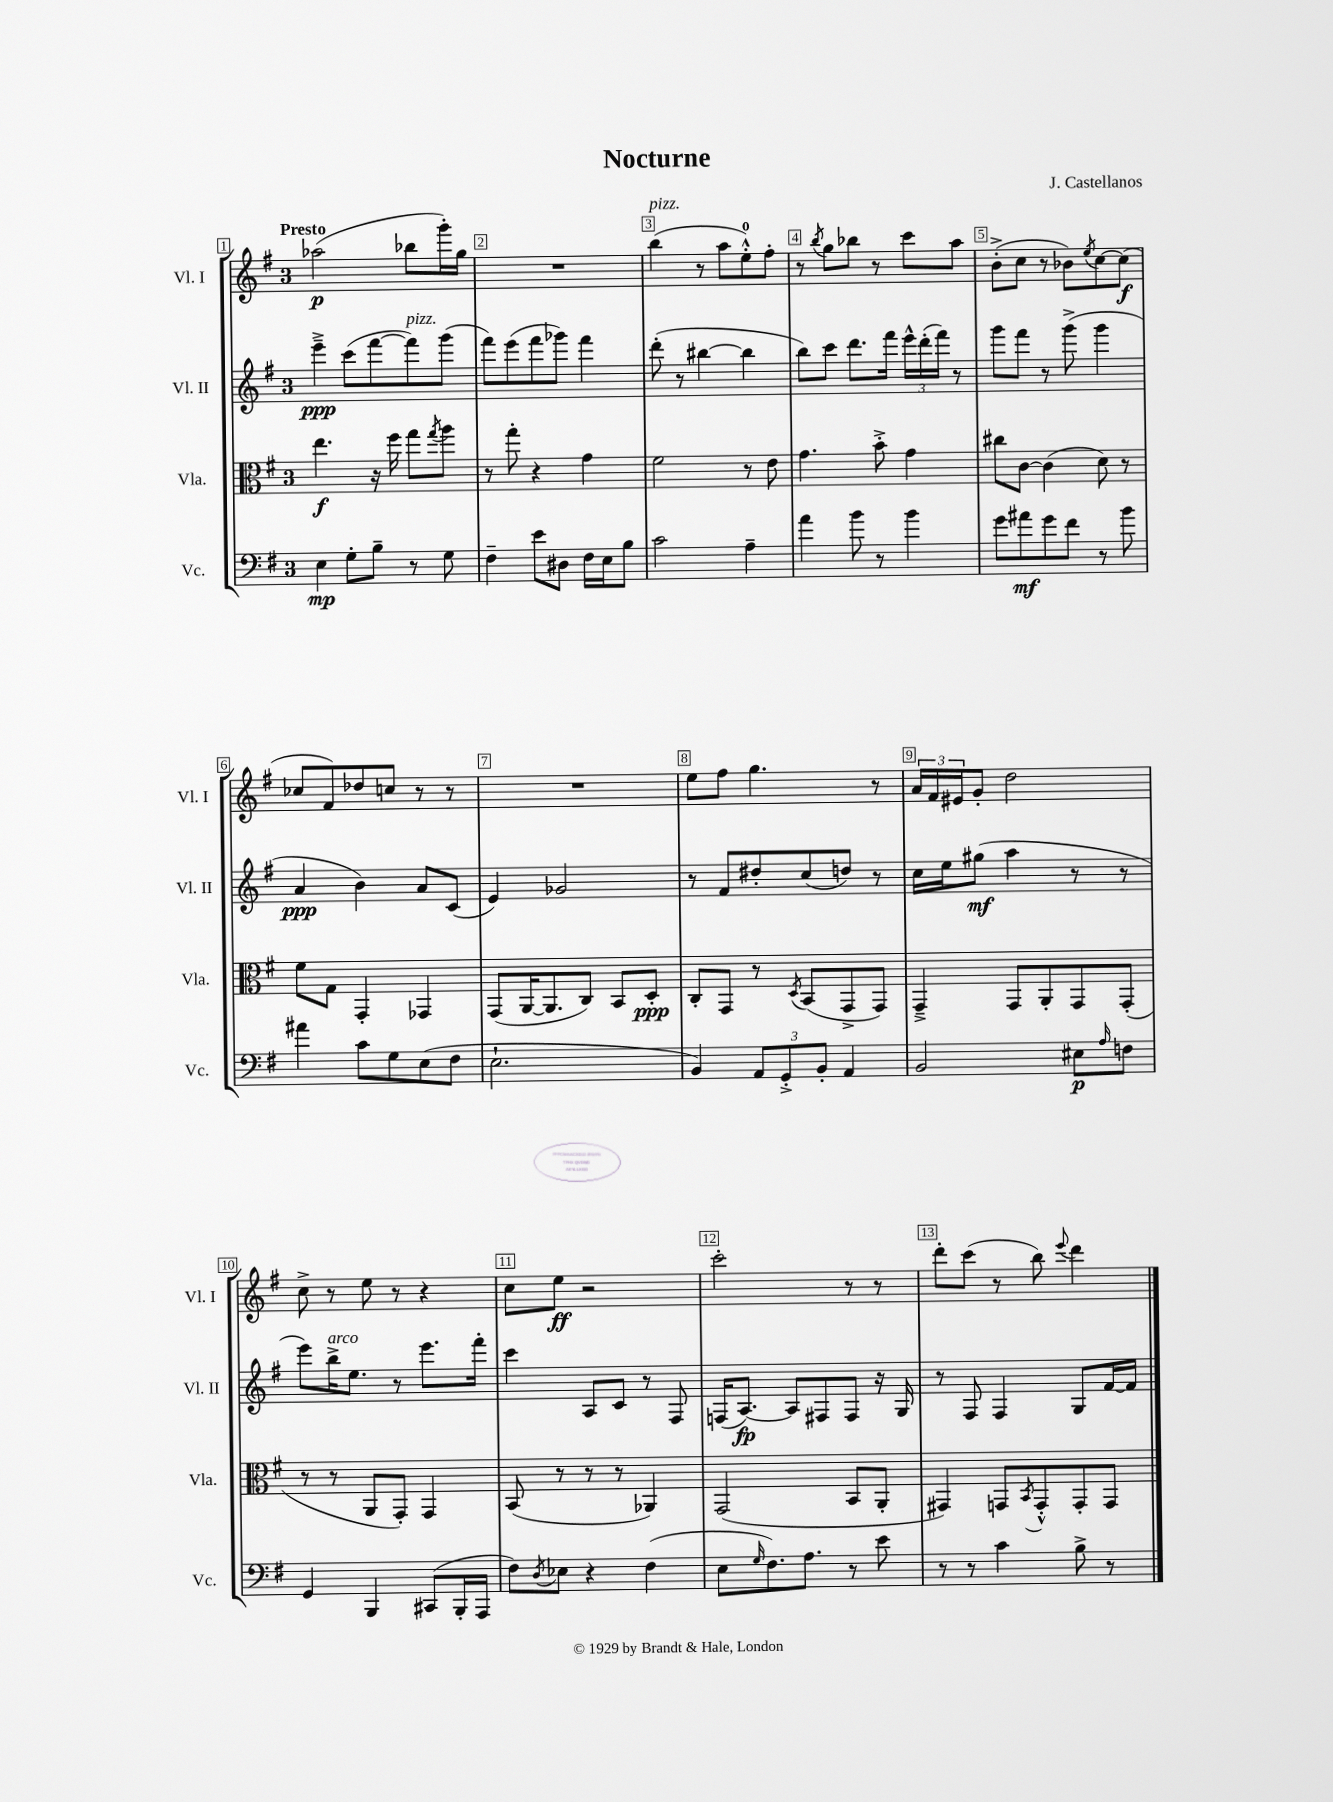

**kern	**dynam	**kern	**dynam	**kern	**dynam	**kern	**dynam
*part4	*part4	*part3	*part3	*part2	*part2	*part1	*part1
*staff4	*staff4	*staff3	*staff3	*staff2	*staff2	*staff1	*staff1
*I"Vc.	*	*I"Vla.	*	*I"Vl. II	*	*I"Vl. I	*
*I'Vc.	*	*I'Vla.	*	*I'Vl. II	*	*I'Vl. I	*
*clefF4	*	*clefC3	*	*clefG2	*	*clefG2	*
*k[f#]	*	*k[f#]	*	*k[f#]	*	*k[f#]	*
*M3/4	*	*M3/4	*	*M3/4	*	*M3/4	*
=1	=1	=1	=1	=1	=1	=1	=1
!	!	!	!	!	!	!LO:TX:a:B:t=Presto	!
4E\	mp	4.ee\	f	4eee~^\	ppp	(2aa-X\	p
8G'\L	.	.	.	(8ccc\L	.	.	.
8B~\J	.	16r	.	[8fff#\	.	.	.
.	.	16ff#\	.	.	.	.	.
!	!	!	!	!LO:TX:a:i:t=pizz.	!	!	!
8r	.	8gg\L	.	8fff#\])	.	8bb-X\L	.
.	.	8qgg/	.	.	.	.	.
8G\	.	8aa\J	.	(8ggg\J	.	16ggg'\L)	.
.	.	.	.	.	.	16gg\JJ	.
=2	=2	=2	=2	=2	=2	=2	=2
4F#~\	.	8r	.	8fff#\L)	.	2.r	.
.	.	8gg'\	.	(8eee\	.	.	.
8e\L	.	4r	.	8fff#\	.	.	.
8D#X\J	.	.	.	8ggg-X\J)	.	.	.
16F#\LL	.	4g\	.	4fff#\	.	.	.
16E\J	.	.	.	.	.	.	.
8B\J	.	.	.	.	.	.	.
=3	=3	=3	=3	=3	=3	=3	=3
!	!	!	!	!	!	!LO:TX:a:i:t=pizz.	!
2c\	.	2f#\	.	(8ddd'\	.	(4bb\	.
.	.	.	.	8r	.	.	.
.	.	.	.	[4bb#X\	.	8r	.
.	.	.	.	.	.	8aa\L	.
4A~\	.	8r	.	4bb#\]	.	8ee'^^\)	.
.	.	8e\	.	.	.	8ff#'\J	.
=4	=4	=4	=4	=4	=4	=4	=4
4a\	.	4.g\	.	8bb\L)	.	8r	.
.	.	.	.	.	.	8qbb/	.
.	.	.	.	8ccc\J	.	8gg\L	.
8b\	.	.	.	8.ddd\L	.	8bb-X\J	.
8r	.	8b'^\	.	.	.	8r	.
.	.	.	.	16fff#\Jk	.	.	.
4b\	.	4g\	.	24eee^^\LL	.	8ccc\L	.
.	.	.	.	(24ddd'\	.	.	.
.	.	.	.	24fff#\JJ)	.	.	.
.	.	.	.	8r	.	8aa\J	.
=5	=5	=5	=5	=5	=5	=5	=5
8g\L	.	8cc#X\L	.	8ggg\L	.	(8b'^\L	.
8a#X\	mf	[8c\J	.	8fff#\J	.	8cc\J	.
8g\	.	(4c\]	.	8r	.	8r	.
8f#\J	.	.	.	(8ggg^\	.	8b-X\L)	.
.	.	.	.	.	.	8qee/	.
8r	.	8d\)	.	4ggg\	.	[8cc\	.
8b\	.	8r	.	.	.	(8cc\J]	f
!!LO:LB:g=z
=6	=6	=6	=6	=6	=6	=6	=6
4a#X\	.	8f#\L	.	4a/	ppp	8cc-X/L	.
.	.	8G\J	.	.	.	8f#/)	.
8c\L	.	4GG'/	.	4b\)	.	8dd-X/	.
8G\	.	.	.	.	.	8ccn/J	.
(8E\	.	4GG-X/	.	8a/L	.	8r	.
8F#\J	.	.	.	(8c/J	.	8r	.
=7	=7	=7	=7	=7	=7	=7	=7
2.E`\	.	(8GG/L	.	4e/)	.	2.r	.
.	.	[16AA/K	.	.	.	.	.
.	.	8.AA/]	.	.	.	.	.
.	.	.	.	2g-X/	.	.	.
.	.	8C/J)	.	.	.	.	.
.	.	8BB/L	.	.	.	.	.
.	.	8D'/J	ppp	.	.	.	.
=8	=8	=8	=8	=8	=8	=8	=8
4BB/)	.	8C'/L	.	8r	.	8ee\L	.
.	.	8GG/J	.	8f#/L	.	8ff#\J	.
12AA/L	.	8r	.	8dd#X'/	.	4.gg\	.
12GG'^/	.	.	.	.	.	.	.
.	.	8qD/	.	.	.	.	.
.	.	(8BB/L	.	(8cc/	.	.	.
12BB'/J	.	.	.	.	.	.	.
4AA/	.	8GG^/	.	8ddn/J)	.	.	.
.	.	8GG/J)	.	8r	.	8r	.
=9	=9	=9	=9	=9	=9	=9	=9
2BB/	.	4GG~^/	.	16cc\LL	.	24a/LL	.
.	.	.	.	.	.	24f#/	.
.	.	.	.	16ee\J	.	.	.
.	.	.	.	.	.	24e#X/J	.
.	.	.	.	(8gg#X\J	mf	8g'/J	.
.	.	8GG/L	.	4aa\	.	2dd\	.
.	.	8AA'/	.	.	.	.	.
8E#X\L	p	8GG/	.	8r	.	.	.
16qqA/	.	.	.	.	.	.	.
8Fn\J	.	(8GG'/J	.	8r	.	.	.
!!LO:LB:g=z
=10	=10	=10	=10	=10	=10	=10	=10
4GG/	.	8r	.	8eee\L)	.	8cc^\	.
!	!	!	!	!LO:TX:a:i:t=arco	!	!	!
.	.	8r	.	16bb^\K	.	8r	.
.	.	.	.	8.ee\J	.	.	.
4BBB/	.	8AA/L	.	.	.	8ee\	.
.	.	8GG'/J)	.	8r	.	8r	.
(8CC#X/L	.	4GG/	.	8.eee\L	.	4r	.
16BBB'/L	.	.	.	.	.	.	.
16AAA/JJ	.	.	.	16fff#'\Jk	.	.	.
=11	=11	=11	=11	=11	=11	=11	=11
8F#\L)	.	(8BB/	.	4ccc\	.	8cc\L	.
8qD/	.	.	.	.	.	.	.
8E-X\J	.	8r	.	.	.	8ee\J	ff
4r	.	8r	.	8A/L	.	2r	.
.	.	8r	.	8c/J	.	.	.
(4F#\	.	4AA-X/)	.	8r	.	.	.
.	.	.	.	8F#/	.	.	.
=12	=12	=12	=12	=12	=12	=12	=12
8E\L	.	(2GG/	.	(16Fn/KL	.	2ccc'\	.
.	.	.	.	[8.A/J)	fp	.	.
16qqG/	.	.	.	.	.	.	.
8.F#\)	.	.	.	.	.	.	.
.	.	.	.	8A/L]	.	.	.
8.A\J	.	.	.	.	.	.	.
.	.	.	.	8F#X/	.	.	.
8r	.	8BB/L	.	8F#/J	.	8r	.
8e\	.	8AA'/J	.	16r	.	8r	.
.	.	.	.	16G/	.	.	.
=13	=13	=13	=13	=13	=13	=13	=13
8r	.	4GG#X/)	.	8r	.	8ddd'\L	.
8r	.	.	.	8F#/	.	(8ccc\J	.
4c\	.	8GGn/L	.	4F#/	.	8r	.
.	.	8qBB/	.	.	.	.	.
.	.	8GG'^^/	.	.	.	8bb\)	.
.	.	.	.	.	.	8qqeee/	.
8B^\	.	8GG'/	.	8G/L	.	4ddd\	.
8r	.	8GG/J	.	[16f#/L	.	.	.
.	.	.	.	16f#/JJ]	.	.	.
==	==	==	==	==	==	==	==
*-	*-	*-	*-	*-	*-	*-	*-
